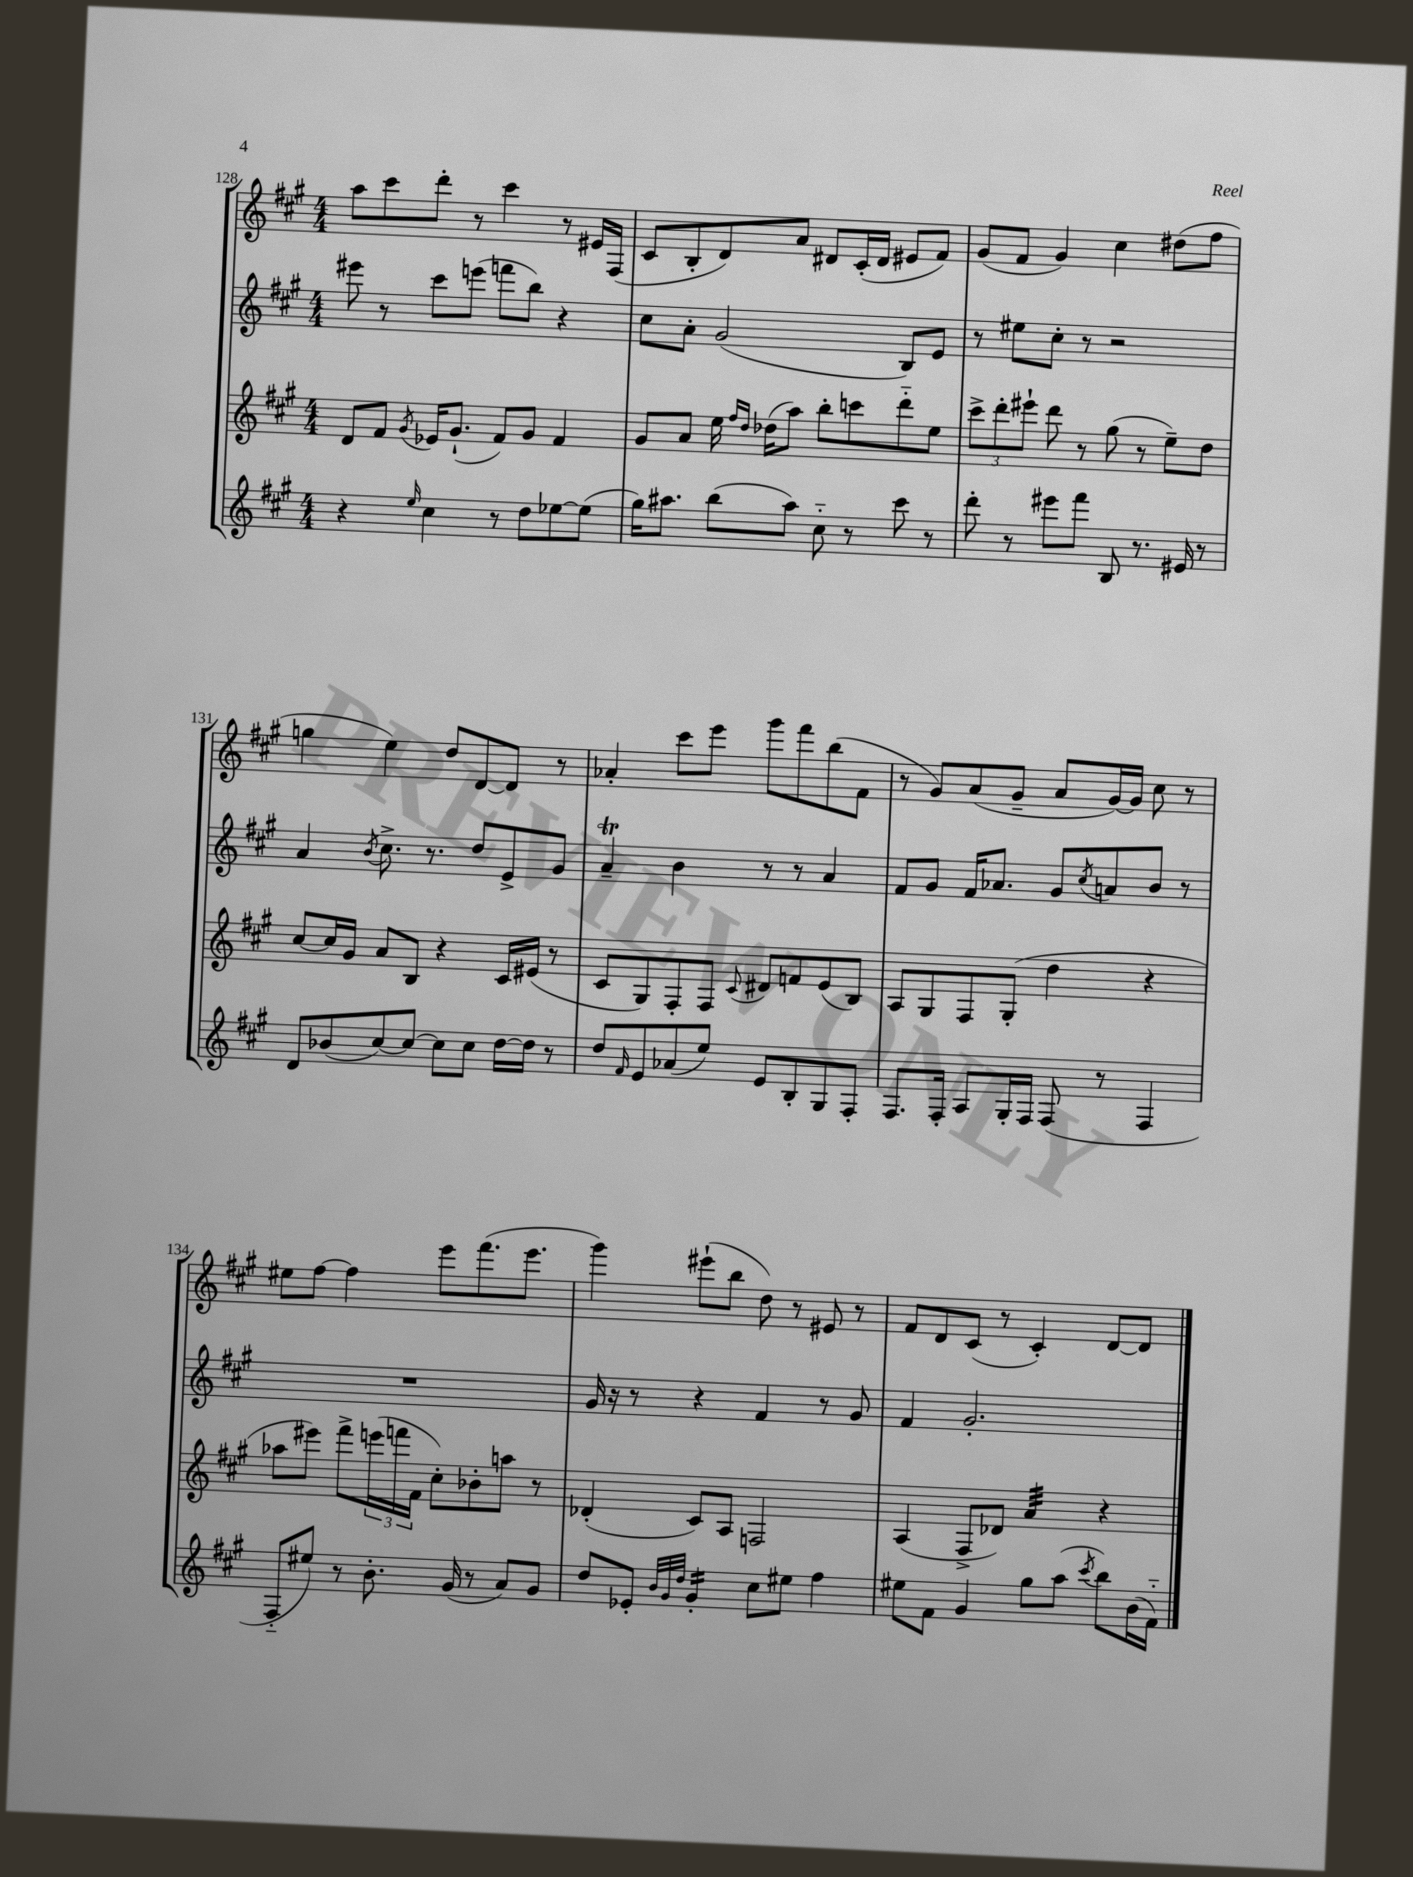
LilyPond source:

<<
\new StaffGroup <<
\new Staff = "s0" {
    \clef treble \key a \major \numericTimeSignature \time 4/4
    a''8 cis'''8 d'''8-. r8 cis'''4 r8 eis'16 fis16( |
    cis'8 b8-. d'8) a'8 dis'8 cis'16-.( dis'16 eis'8 fis'8) |
    gis'8( fis'8 gis'4) cis''4 dis''8( fis''8 |
    g''4 e''4) d''8 d'8~ d'8 r8 |
    aes'4-. cis'''8 e'''8 gis'''8 fis'''8 b''8( fis'8 |
    r8 gis'8) a'8( gis'8-- a'8 gis'16~) gis'16 cis''8 r8 |
    eis''8 fis''8~ fis''4 e'''8 fis'''8.( e'''8. |
    gis'''4) eis'''8-!( b''8 d''8) r8 eis'8 r8 |
    fis'8 d'8 cis'8( r8 cis'4-.) d'8~ d'8 \bar "|." |
}
\new Staff = "s1" {
    \clef treble \key a \major \numericTimeSignature \time 4/4
    eis'''8 r8 cis'''8 e'''8( f'''8 b''8) r4 |
    cis''8 a'8-. gis'2( b8) e'8 |
    r8 eis''8 cis''8-. r8 r2 |
    a'4 \acciaccatura { b'8 } cis''8.-> r8. d''8 e'8-> gis'8 |
    a'4--\trill b'4 r8 r8 a'4 |
    fis'8 gis'8 fis'16 aes'8. gis'8 \acciaccatura { cis''8 } a'8 b'8 r8 |
    R1 |
    gis'16 r16 r8 r4 fis'4 r8 gis'8 |
    fis'4 gis'2.-. \bar "|." |
}
\new Staff = "s2" {
    \clef treble \key a \major \numericTimeSignature \time 4/4
    d'8 fis'8 \acciaccatura { gis'8 } ees'16 gis'8.-!( fis'8) gis'8 fis'4 |
    gis'8 a'8 e''16 \grace { fis''16 d''16 } des''16( a''8) b''8-. c'''8 d'''8-_ e''8 |
    \tuplet 3/2 { cis'''8-> d'''8-. eis'''8-! } d'''8 r8 gis''8( r8 e''8--) d''8 |
    cis''8~ cis''16 gis'16 a'8 b8 r4 cis'16 eis'16( r8 |
    cis'8 gis8) fis8-. fis8 \appoggiatura { cis'8 } dis'8 f'8 e'8( b8) |
    a8 gis8 fis8 gis8-.( d''4 r4 |
    aes''8 eis'''8) fis'''8-> \tuplet 3/2 { e'''16( f'''16 fis'16 } cis''8-.) bes'8-. a''8 r8 |
    des'4-.( cis'8) a8 f2 |
    a4( fis8-> des'8) a'4:32 r4 \bar "|." |
}
\new Staff = "s3" {
    \clef treble \key a \major \numericTimeSignature \time 4/4
    r4 \grace { e''16 } cis''4 r8 d''8 ees''8~ ees''8( |
    gis''16) ais''8. b''8( ais''8) cis''8-_ r8 cis'''8 r8 |
    d'''8-. r8 eis'''8 fis'''8 b8 r8. eis'16 r8 |
    d'8 bes'8( cis''8~) cis''8~ cis''8 cis''8 d''16~ d''16 r8 |
    d''8 \grace { fis'16 } e'8 aes'8( e''8) e'8 b8-. gis8 fis8-. |
    fis8. fis16-. a8 gis16-. fis16 fis8( r8 fis4 |
    fis8-_ eis''8) r8 b'8.-. gis'16( r8 a'8) gis'8 |
    d''8 ees'8-. \grace { b'32 gis'32 d''32 } gis'4:16-. cis''8 eis''8 fis''4 |
    eis''8 fis'8 gis'4 gis''8 a''8( \acciaccatura { cis'''8 } b''8) b'16( fis'16-_) \bar "|." |
}
>>
>>
\layout { \context { \Score currentBarNumber = #128 } }
